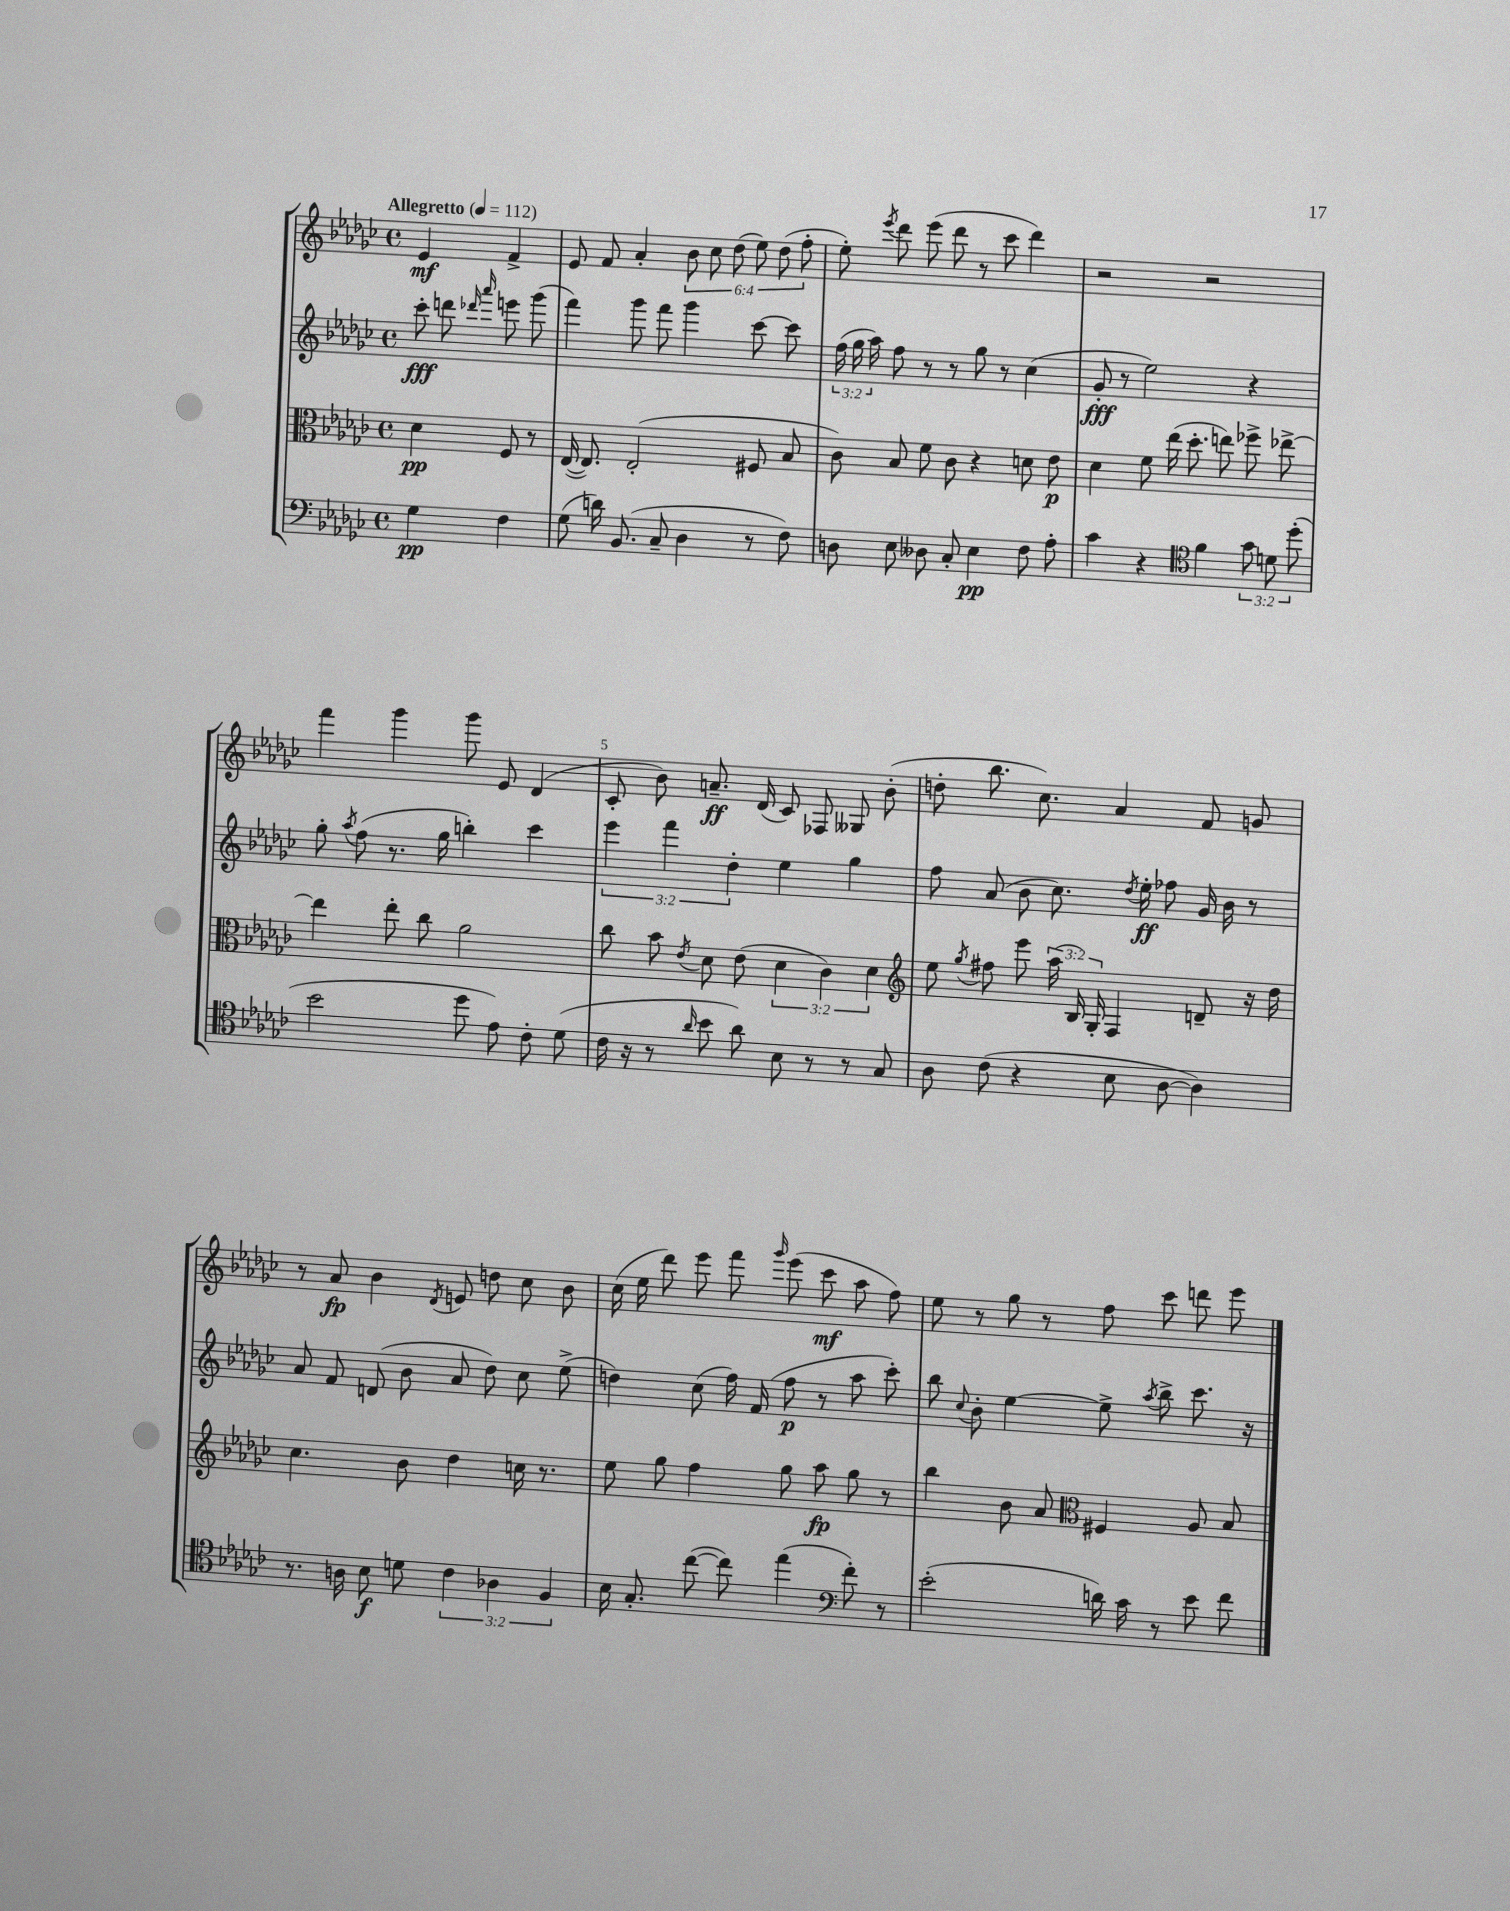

**kern	**kern	**kern	**kern
*staff4	*staff3	*staff2	*staff1
*clefF4	*clefC3	*clefG2	*clefG2
*k[b-e-a-d-g-c-]	*k[b-e-a-d-g-c-]	*k[b-e-a-d-g-c-]	*k[b-e-a-d-g-c-]
*M4/4	*M4/4	*M4/4	*M4/4
*met(c)	*met(c)	*met(c)	*met(c)
*MM112	*MM112	*MM112	*MM112
4G-\	4d-\	8ccc-'\	4e-/
.	.	8ddd\	.
.	.	16qqddd-/	.
.	.	16qqaaa-/	.
4F\	8F/	8eee\	4f^/
.	8r	(8ggg-\	.
=	=	=	=
(8G-\	([16E-/	4fff\)	8e-/
.	8.E-/])	.	.
16d\)	.	.	8f/
(8.BB-/	.	.	.
.	(2E-'/	8ggg-\	4a-'/
8C-~/	.	8fff\	.
4D-\	.	4ggg-\	12b-\
.	.	.	12cc-\
.	.	.	(12dd-\
8r	8F#/	[8ccc-\	12ee-\)
.	.	.	(12dd-\
8F\)	8B-/	8ccc-\]	.
.	.	.	12ff'\
=	=	=	=
8D\	8c-\)	(24ff\	8ee-'\)
.	.	24gg-\	.
.	.	24aa-\)	.
.	.	.	8qeee-/
8E-\	8B-/	8ff\	8ddd-\
8D--\	8f\	8r	(8eee-\
8C-'/	8c-\	8r	8ddd-\
4E-\	4r	8gg-\	8r
.	.	8r	8ccc-\
8F\	8d\	(4cc-\	4ddd-\)
8A-'\	8e-\	.	.
=	=	=	=
4c-\	4d-\	8g-'/	2r
.	.	8r	.
4r	8f\	2ee-\)	.
.	(16ee-\	.	.
.	8.dd-'\	.	.
*clefC4	*	*	*
4f\	.	.	2r
.	8ee\)	.	.
12g-\	8ff-^\	4r	.
12d\	.	.	.
.	[8ee-^\	.	.
(12dd-'\	.	.	.
=	=	=	=
2b-\	4ee-\]	8gg-'\	4fff\
.	.	8qaa-/	.
.	.	(8ff\	.
.	8ee-'\	8.r	4ggg-\
.	8cc-\	.	.
.	.	16gg-\	.
8dd-\	2a-\	4bb'\)	8ggg-\
8e-\)	.	.	8e-/
8c-'\	.	4ccc-\	(4d-/
(8d-\	.	.	.
=	=	=	=
16c-\	8cc-\	6eee-\	8c-'/
16r	.	.	.
8r	8b-\	.	8b-\)
.	.	6fff\	.
16qqa-/	8qe-/	.	.
8b-\	8d-\	.	8.a~/
.	.	6dd-'\	.
8a-\)	(8e-\	.	.
.	.	.	(16d-/
8B-\	6d-\	4ee-\	8c-/)
8r	.	.	8F-/
.	6c-\)	.	.
8r	.	4gg-\	8G--/
.	6d-\	.	.
8G-/	.	.	(8b-'\
=	=	=	=
*	*clefG2	*	*
8A-\	8ee-\	8ff\	8dd'\
.	8qgg-/	.	.
(8c-\	8ff#\	(8a-/	8.bb-\
4r	8eee-\	8b-\	.
.	.	.	8.cc-\)
.	(24aa-\	8.cc-\)	.
.	24B-/)	.	.
.	24G-'/	.	.
8B-\	4F/	.	4a-/
.	.	8qdd-/	.
.	.	16ee-'\	.
[8A-\	.	8ff-\	.
4A-\])	8d~/	16g-/	8f/
.	.	16b-\	.
.	16r	8r	8g/
.	16dd-\	.	.
=	=	=	=
8.r	4.cc-\	8a-/	8r
.	.	8f/	8a-/
16A\	.	.	.
8B-\	.	(8d/	4b-\
8d\	8b-\	8b-\	.
.	.	.	8qd-/
6c-\	4dd-\	8a-/	8e/
.	.	8dd-\)	8dd\
6A-\	.	.	.
.	16cc\	8cc-\	8cc-\
.	8.r	.	.
6F/	.	.	.
.	.	(8ee-^\	8b-\
=	=	=	=
16B-\	8ee-\	4dd\)	(16cc-\
8.G-'/	.	.	16ee-\
.	8gg-\	.	8ddd-\)
([8cc-\	4ff\	(8cc-\	8eee-\
8cc-\])	.	16ff\)	8fff\
.	.	(16f/	.
.	.	.	16qqggg-/
(4ee-\	8gg-\	8ff\	(8eee-\
.	8aa-\	8r	8ccc-\
*clefF4	*	*	*
8f'\)	8gg-\	8aa-\	8aa-\
8r	8r	8ccc-'\)	8ff\)
=	=	=	=
(2e-'\	4bb-\	8bb-\	8ee-\
.	.	8qqcc-/	.
.	.	8b-'\	8r
.	8b-\	[4ee-\	8gg-\
.	8a-/	.	8r
*	*clefC3	*	*
16d\)	4F#/	8ee-^\]	8ff\
16c-\	.	.	.
.	.	8qaa-/	.
8r	.	8bb-^\	8ccc-\
8e-\	8A-/	8.ccc-\	8ddd\
8f\	8B-/	.	8eee-\
.	.	16r	.
==	==	==	==
*-	*-	*-	*-
